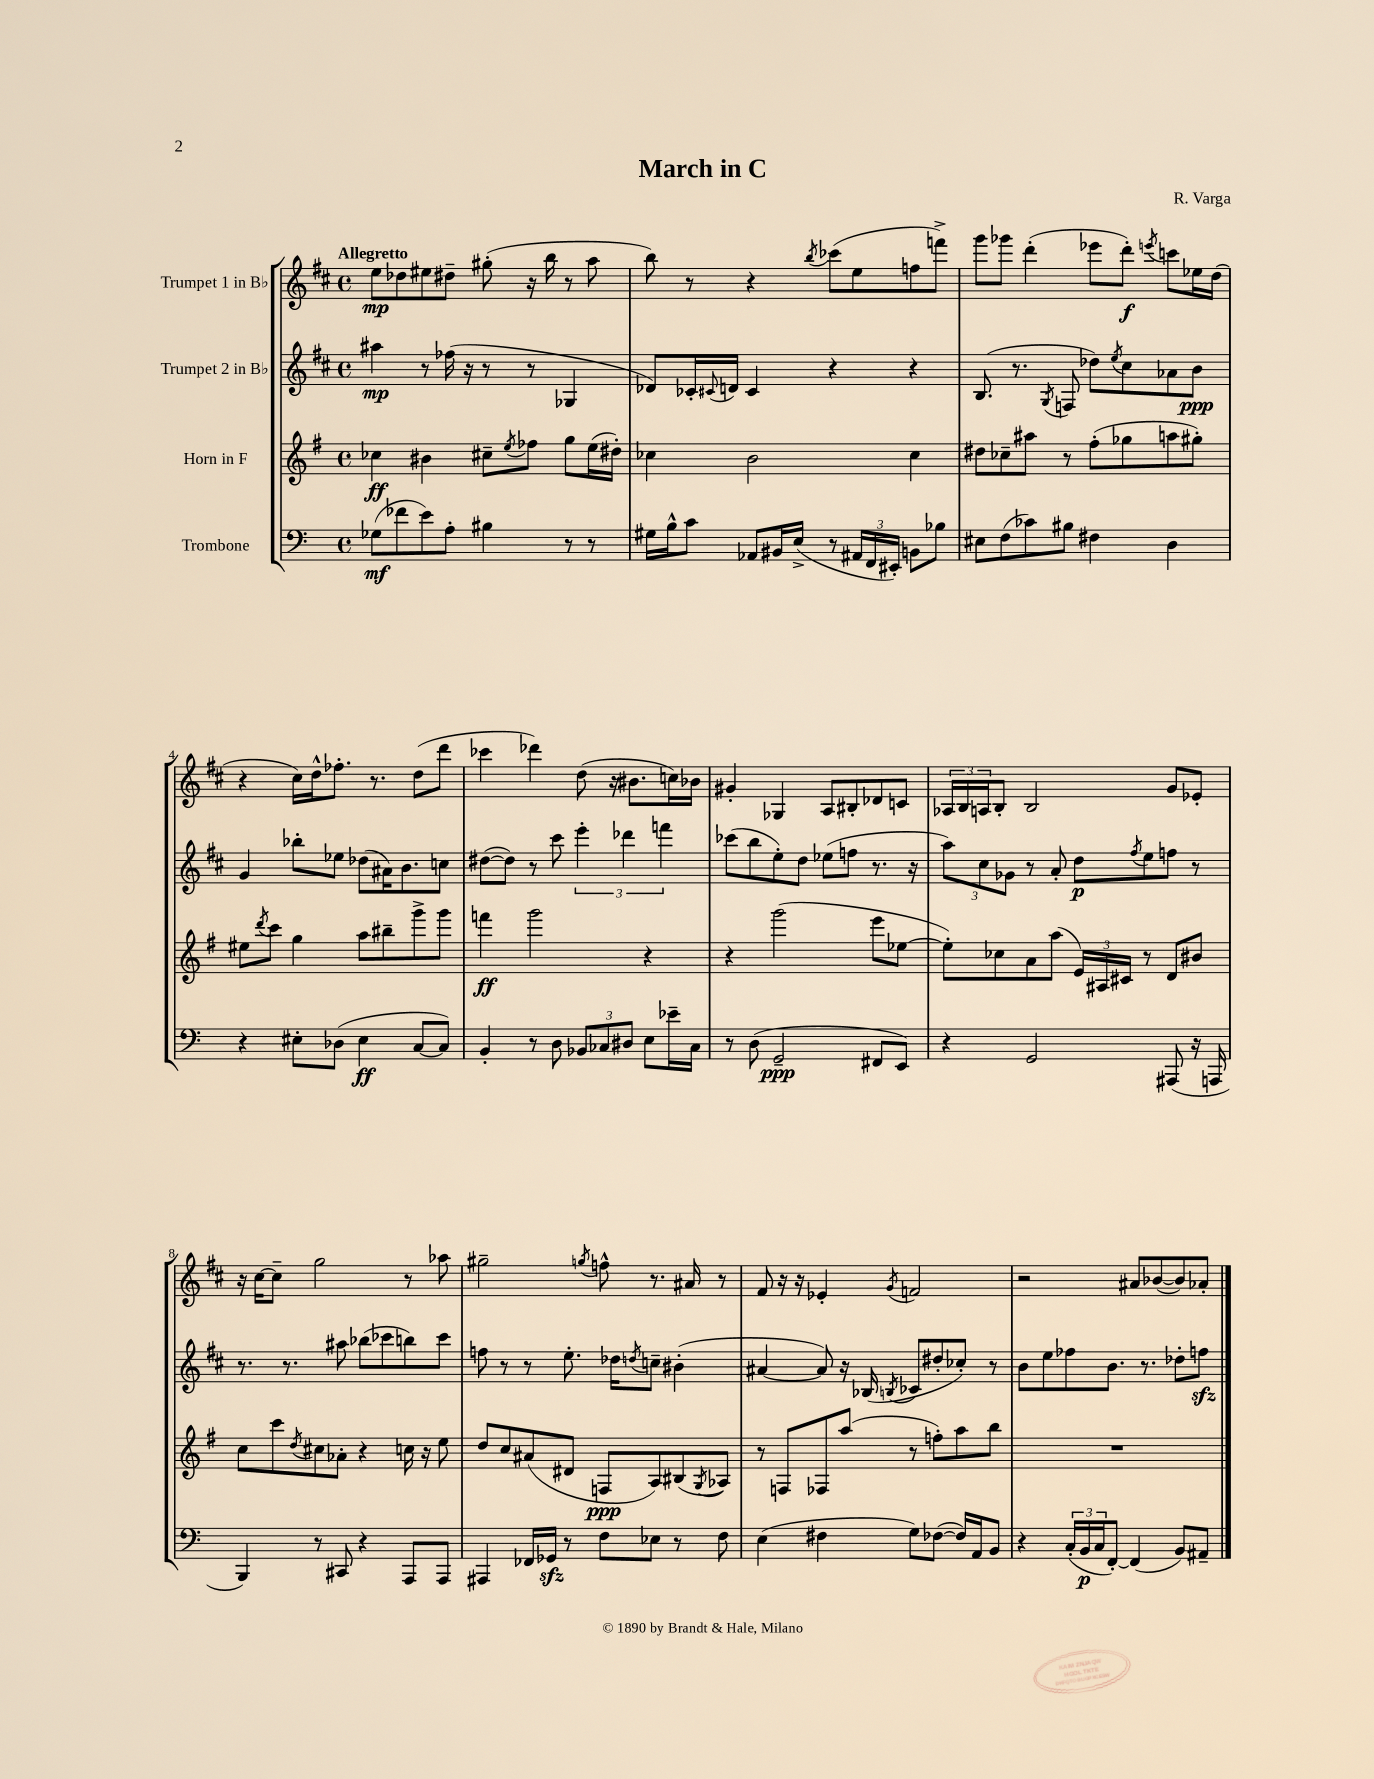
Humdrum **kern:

**kern	**kern	**kern	**kern
*staff4	*staff3	*staff2	*staff1
*clefF4	*clefG2	*clefG2	*clefG2
*k[]	*k[f#]	*k[f#c#]	*k[f#c#]
*M4/4	*M4/4	*M4/4	*M4/4
*met(c)	*met(c)	*met(c)	*met(c)
(8G-	4cc-	4aa#	8ee
8f-	.	.	8dd-
8e)	4b#	8r	8ee#
8A'	.	(16ff-	8dd#~
.	.	16r	.
4B#	8cc#~	8r	(8gg#'
.	8qee	.	.
.	8ff-	8r	16r
.	.	.	16bb
8r	8gg	4G-	8r
8r	(16ee	.	8aa
.	16dd#')	.	.
=	=	=	=
16G#	4cc-	8d-)	8bb)
16B^^	.	.	.
8c	.	16c-'	8r
.	.	8qqc#	.
.	.	16d	.
8AA-	2b	4c#	4r
16BB#	.	.	.
(16E^	.	.	.
.	.	.	8qbb
8r	.	4r	(8ccc-
24AA#	.	.	8ee
24FF	.	.	.
24EE#')	.	.	.
8BB	4cc-	4r	8ff
8B-	.	.	8fff^)
=	=	=	=
8E#	8dd#	(8.B	8ggg
(8F	8cc-~	.	8ggg-
.	.	8.r	.
8c-)	8aa#	.	(4ddd'
.	.	8qG	.
8B#	8r	8F	.
4F#	(8ff#'	8dd-)	8eee-
.	.	8qee	.
.	8gg-	8cc#	8ddd')
.	.	.	8qeee
4D	8aa	8a-	8ccc
.	8gg#')	8b	16ee-
.	.	.	(16dd
=	=	=	=
4r	8ee#	4g	4r
.	8qddd	.	.
.	8ccc	.	.
8E#'	4gg	8bb-'	16cc#)
.	.	.	16dd^^
(8D-	.	8ee-	8.ff-'
4E#	8aa	(8dd-	.
.	.	.	8.r
.	8bb#~	16a#)	.
.	.	8.b	.
[8C	8ggg^	.	(8dd
8C])	8ggg	8cc	8ddd
=	=	=	=
4BB'	4fff	([8dd#	4ccc-
.	.	8dd#])	.
8r	2ggg	8r	4ddd-)
8D	.	8ccc#	.
12BB-	.	6eee'	(8dd
12C-	.	.	.
.	.	.	16r
12D#	.	6ddd-	.
.	.	.	8.b#
8E	4r	.	.
.	.	6fff	.
16e-~	.	.	16cc)
16C-	.	.	16b-
=	=	=	=
8r	4r	(8ccc-	4g#'
(8D	.	8bb	.
2GG~	(2ggg	8ee')	4G-
.	.	8dd	.
.	.	(8ee-	8A
.	.	8ff	8B#'
8FF#	8eee	8.r	8d-
8EE)	[8ee-	.	8c
.	.	16r	.
=	=	=	=
4r	8ee-'])	12aa)	24A-
.	.	.	24B
.	.	12cc#	24A
.	8cc-	.	8B'
.	.	12g-	.
2GG	8a	8r	2B
.	(8aa	8a'	.
.	24e)	8dd	.
.	24A#	.	.
.	24c#	.	.
.	.	8qff#	.
.	8r	8ee	.
(8AAA#	8d	8ff	8g
16r	8b#	8r	8e-'
16AAA	.	.	.
=	=	=	=
4BBB)	8cc	8.r	16r
.	.	.	[16cc#
.	8ccc	.	8cc#~]
.	.	8.r	.
.	8qdd	.	.
8r	8cc#	.	2gg
8CC#	8a-'	8aa#	.
4r	4r	(8bb-	.
.	.	8ccc-	.
8AAA	16cc	8bb)	8r
.	16r	.	.
8AAA	8ee	8ccc-	8aa-
=	=	=	=
4AAA#	8dd	8ff	2gg#~
.	8cc	8r	.
16FF-	(8a#	8r	.
16GG-	.	.	.
8r	8d#	8.ee'	.
.	.	.	8qgg
8F	8F	.	8ff^^
.	.	16dd-	.
.	.	8qdd	.
8E-	8A)	8cc~	8.r
8r	(8B#	(4b#'	.
.	.	.	16a#
.	8qG	.	.
8F	8A-)	.	8r
=	=	=	=
(4E	8r	[4a#	8f#
.	8F	.	16r
.	.	.	16r
4F#	8F-	8a#])	4e-'
.	(8aa	16r	.
.	.	(16B-	.
.	.	8qB	8qg
8G)	8r	8c-	2f
([8F-	8ff')	8dd#'	.
16F-])	8aa	8cc-')	.
16AA	.	.	.
8BB	8bb	8r	.
=	=	=	=
4r	1r	8b	2r
.	.	8ee	.
(24C'	.	8ff-	.
24BB	.	.	.
24C	.	.	.
[8FF')	.	8.b	.
(4FF]	.	.	8a#
.	.	8.r	.
.	.	.	([8b-
8BB)	.	8dd-'	8b-])
8AA#~	.	8ff	8a-'
==	==	==	==
*-	*-	*-	*-
